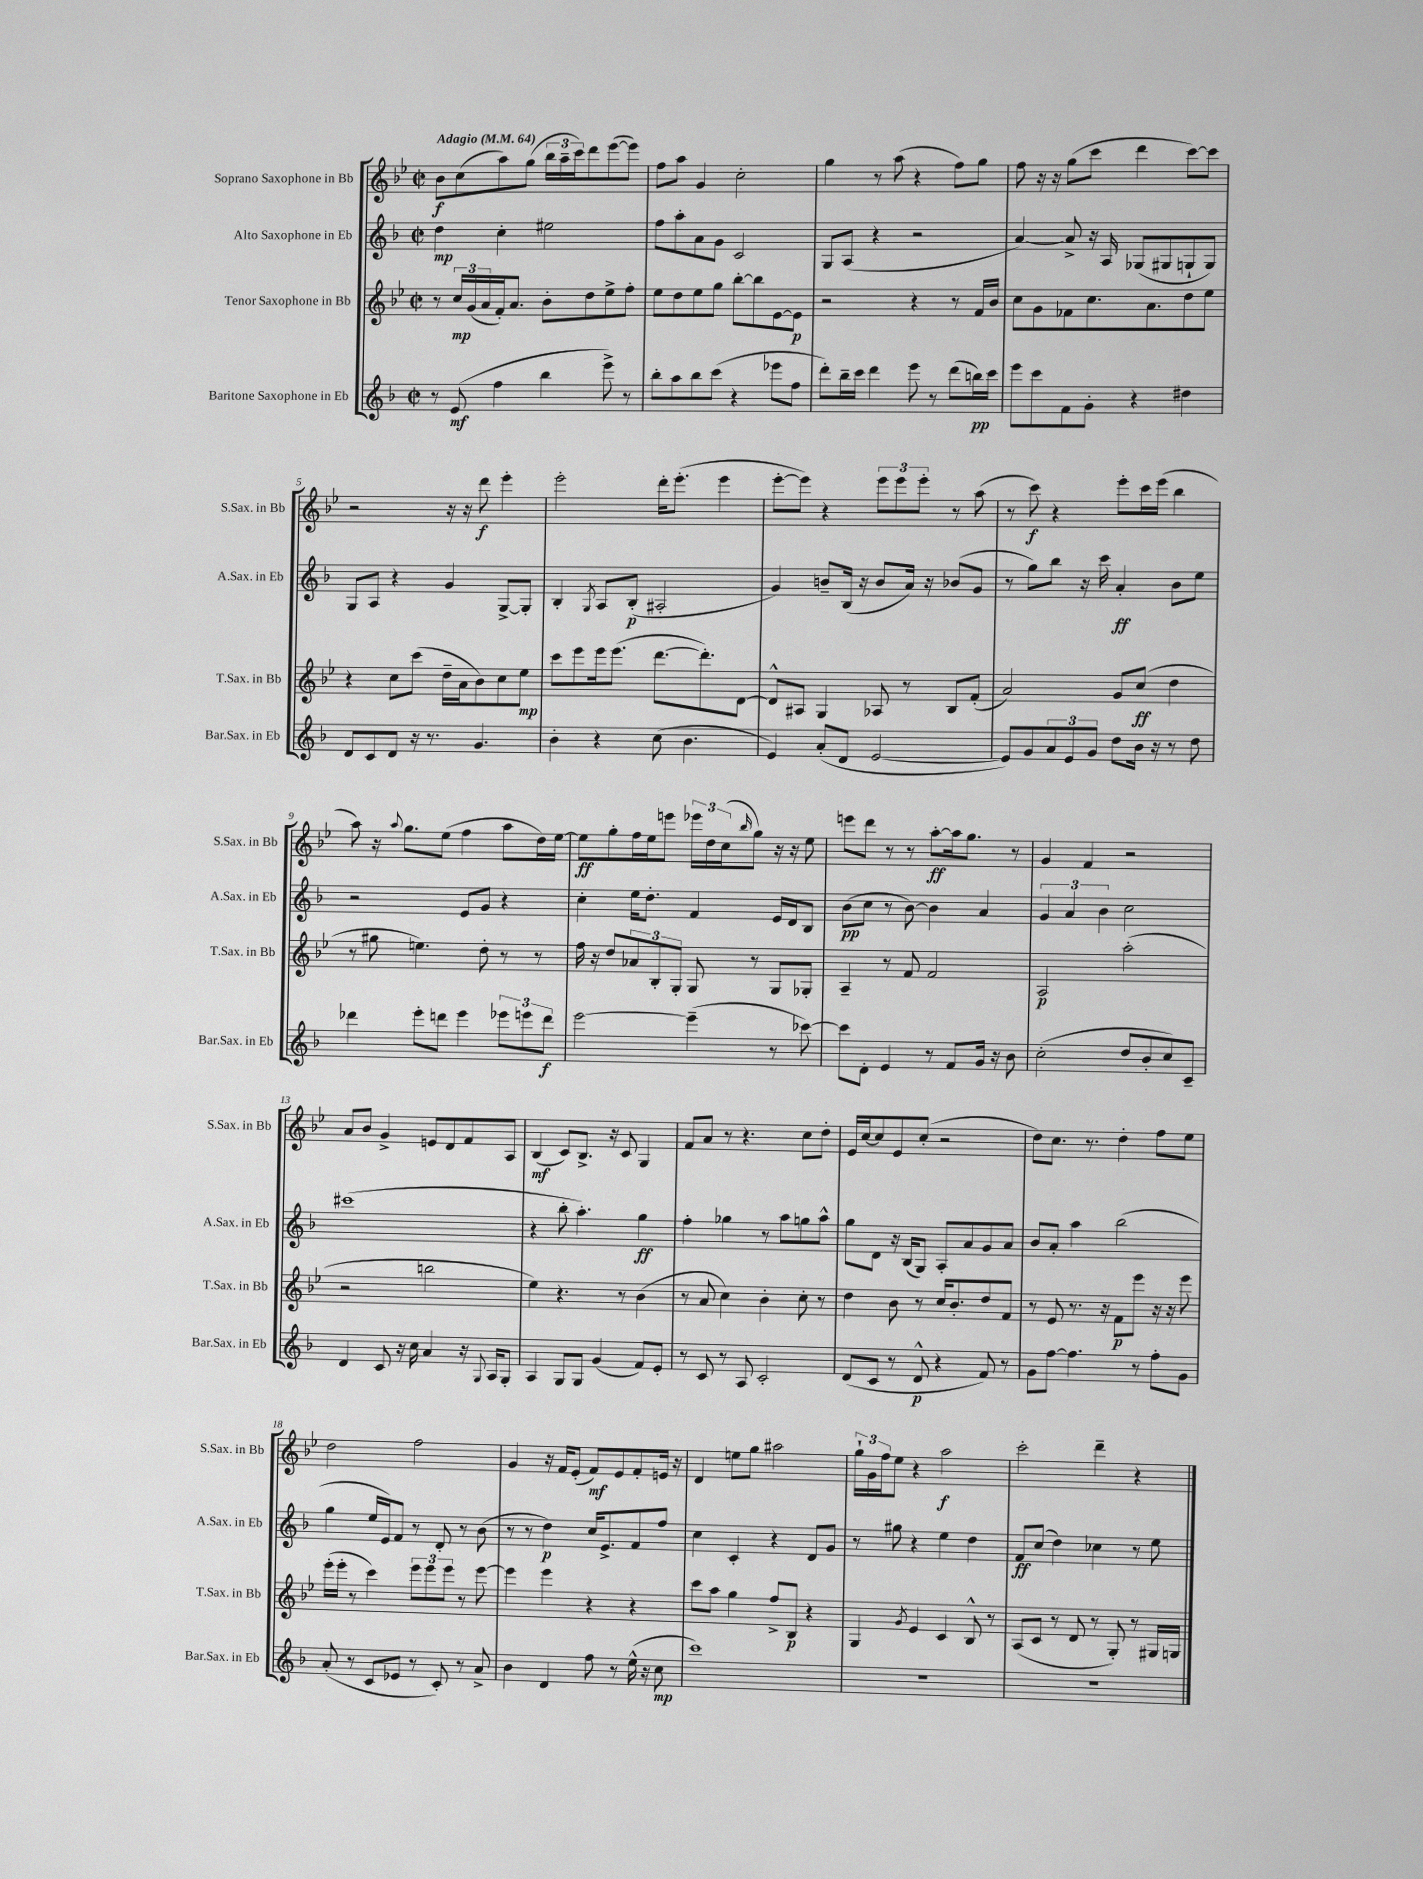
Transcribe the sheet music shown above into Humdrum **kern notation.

**kern	**kern	**kern	**kern
*staff4	*staff3	*staff2	*staff1
*clefG2	*clefG2	*clefG2	*clefG2
*k[b-]	*k[b-e-]	*k[b-]	*k[b-e-]
*M2/2	*M2/2	*M2/2	*M2/2
*met(c|)	*met(c|)	*met(c|)	*met(c|)
*MM64	*MM64	*MM64	*MM64
8r	8r	4dd\	8b-\L
(8e/	24cc/LL	.	(8cc\
.	(24g/	.	.
.	24a/	.	.
4ff\	16f'/J)	4cc'\	8aa\)
.	8.a/J	.	.
.	.	.	(8gg\J
4bb-\	8b-'\L	2ee#\	24bb-\LL
.	.	.	24aa~\
.	.	.	24ccc\J)
.	8dd\	.	8ddd\
8eee^\)	8ee-^\	.	([8eee-\
8r	8ff'\J	.	8eee-\]J)
=	=	=	=
8bb-'\L	8ee-\L	8ff\L	8ff\L
8aa\	8dd\	8aa'\	8aa\J
8bb-\	8ee-\	8a\	4g/
(8ccc\J	8gg\J	8g\J	.
4r	[8bb-'\L	2c/	2cc'\
.	8bb-\]	.	.
8eee-\L	[8e-\	.	.
8ff\J	8e-\]J	.	.
=	=	=	=
8ddd'\L)	2r	8G/L	4gg\
16bb-~\L	.	(8A/J	.
16ccc\JJ	.	.	.
4ddd\	.	4r	8r
.	.	.	(8aa\
8eee\	4r	2r	4r
8r	.	.	.
(8ddd\L	8r	.	8ff\L)
16bb\L)	16f/LL	.	8gg\J
16ccc\JJ	16b-/JJ	.	.
=	=	=	=
8eee\L	8cc\L	[4a/)	8ff\
8ccc\	8g\	.	16r
.	.	.	16r
8f\	8f-\	8a^/]	(8gg\L
8g'\J	8.cc\	16r	8ccc\J
.	.	16A/	.
4r	.	(8G-/L	4ddd\
.	8.a\	.	.
.	.	8G#/	.
4dd#\	8dd\	8G`/	[8ccc\L)
.	8ee-\J	8G/J)	8ccc\]J
=	=	=	=
8d/L	4r	8G/L	2r
8c/	.	8A/J	.
8d/J	8cc\L	4r	.
16r	(8ccc\J	.	.
8.r	.	.	.
.	16dd~\LL	4g/	16r
.	16a\J	.	16r
4.g/	8b-\)	.	8ddd\
.	8cc\	[8G^/L	4eee-'\
.	8ee-\J	8G'/]J	.
=	=	=	=
4b-'\	8ccc\L	4B-'/	2eee-'\
.	8eee-\	.	.
.	.	8qG/	.
4r	16eee-\k	8A/L	.
.	(8.eee-\J	.	.
.	.	(8B-'/J	.
(8cc\	[8.ddd\L	2A#'/	16ddd'\LK
.	.	.	(8.eee-'\J
4.b-\	.	.	.
.	8.ddd'\])	.	.
.	.	.	4eee-\
.	[8d\J	.	.
=	=	=	=
4e/)	8d^^/]L	4g/)	[8eee-'\L
.	8A#/J	.	8eee-\]J)
(8a'/L	4G/	8b~/L	4r
8d/J	.	(16B-/Jk	.
.	.	16r	.
[2e/	8A-/	8b/L	12eee-\L
.	.	.	12eee-\
.	8r	16a/Jk)	.
.	.	.	12eee-'\J
.	.	16r	.
.	8B-/L	(8b-/L	8r
.	(8f'/J	8g/J	(8aa\
=	=	=	=
8e/]L)	2a/)	8r	8r
8g/	.	8gg\L)	8ccc\)
12a/	.	8bb-\J	4r
12e/	.	.	.
.	.	16r	.
12g/J	.	.	.
.	.	16ccc\	.
8dd\L	8g/L	4a'/	8eee-'\L
16b-\Jk	(8cc/J	.	16ccc\L
16r	.	.	(16eee-\JJ
8r	4dd\	8b-\L	4bb-\
8dd\	.	8ee\J	.
=	=	=	=
4ddd-\	8r	2r	8aa\)
.	8gg#\	.	16r
.	.	.	8qqaa/
.	.	.	8.gg\L
8eee'\L	4.ee\)	.	.
8ddd\J	.	.	(8ee-\J
4eee\	.	8e/L	4ff\
.	8dd'\	8g/J	.
12eee-\L	8r	4r	8aa\L
12eee\	.	.	.
.	8r	.	16dd\L)
12ddd\J	.	.	.
.	.	.	[16ee-\JJ
=	=	=	=
[2eee\	16ff\	4cc'\	8ee-\]L
.	16r	.	.
.	8dd/L	.	8gg'\
.	12a-/	16ee\LK	16ff\L
.	.	8.dd'\J	16ee-\J
.	12B-'/	.	.
.	.	.	8eee\J
.	12G'/J	.	.
(4eee~\]	8G/	4f/	24eee-\LL
.	.	.	24dd\
.	.	.	(24cc\J
.	.	.	16qqbb-/
.	8r	.	8gg\J)
8r	8G/L	16e/LL	16r
.	.	16d/J	16r
[8ccc-\)	8G-'/J	8B-/J	8ee-\
=	=	=	=
8ccc-\]L	4A~/	(8b-\L	8eee\L
8d'\J	.	8cc\J	8ddd\J
4e/	8r	8r	8r
.	8f/	[8b-\)	8r
8r	2f/	4b-\]	[8aa'\L
8f/L	.	.	16aa\]k
.	.	.	8.gg\J
16g/Jk	.	4a/	.
16r	.	.	.
8b-\	.	.	8r
=	=	=	=
(2cc'\	2A/	6g/	4g/
.	.	6a/	.
.	.	.	4f/
.	.	6b-\	.
8dd/L	(2aa'\	2cc\	2r
8b-'/	.	.	.
8cc/)	.	.	.
8c~/J	.	.	.
=	=	=	=
4d/	2r	(1ccc#	8a/L
.	.	.	8b-/J
8c/	.	.	4g^/
16r	.	.	.
16cc\	.	.	.
4a/	2bb\	.	8e/L
.	.	.	8d/
16r	.	.	8f/
8qqG/	.	.	.
16A/LK	.	.	.
8G'/J	.	.	8A/J
=	=	=	=
4A/	4ee-\)	4r	(4B-/
8G/L	4.r	8bb-'\	8c/L)
8G/J	.	4.aa'\)	8.B-^/J
(4g/	.	.	.
.	.	.	16r
.	8r	.	8c/
8f/L)	(4b-\	4gg\	4G/
8e'/J	.	.	.
=	=	=	=
8r	8r	4ff'\	8f/L
8c/	8a/	.	8a/J
8r	4cc\)	4gg-\	8r
8A/	.	.	4.r
2c'/	4b-'\	8r	.
.	.	8aa\L	.
.	8cc'\	8gg\	8cc\L
.	8r	8aa^^\J	8dd'\J
=	=	=	=
(8d/L	4dd\	8gg\L	16e-/LL
.	.	.	[16cc/J
8c/J	.	8d\J	8cc/]
8r	8b-\	16r	8e-/
.	.	(16B-/LK	.
8d^^/	8r	8G/J)	(8cc'/J
4r	16cc/LK	8A'/L	2r
.	8.b-'/	.	.
.	.	8a/	.
8f/)	8dd/	8g/	.
8r	8f/J	8a/J	.
=	=	=	=
8g\L	8r	8b-/L	8dd\L)
[8ff\J	8e-/	8a'/J	8.cc\J
4.ff\]	8.r	4aa\	.
.	.	.	8.r
.	16r	.	.
.	8f\L	(2bb-\	4dd'\
8r	8eee-\J	.	.
8ff'\L	16r	.	8ff\L
.	16r	.	.
8g\J	8eee-\	.	8ee-\J
=	=	=	=
(8a'/	(16eee-'\LL	4gg\	2dd\
.	16eee-'\JJ	.	.
8r	8r	.	.
8c/L	4ccc\)	16ee/LL	.
.	.	16e/J)	.
8e-/J	.	8f/J	.
8r	12eee-\L	8r	2ff\
.	12eee-\	.	.
8c'/)	.	8d'/	.
.	12eee-\J	.	.
8r	8r	8r	.
8a^/	[8eee-\	(8b-\	.
=	=	=	=
4b-\	4eee-\]	8r	4g/
.	.	8r	.
4d/	4eee-\	4dd\)	16r
.	.	.	16f/LK
.	.	.	(8e-'/J
8ff\	4r	16cc/LK	8f/L)
.	.	8.e^/	.
8r	.	.	8e-/
(16ee^^\	4r	8f/	8f'/
16r	.	.	.
8cc\	.	8ff/J	16e/Jk
.	.	.	16r
=	=	=	=
1ccc)	8ccc\L	4cc\	4d/
.	8aa\J	.	.
.	4gg\	4c'/	8ee\L
.	.	.	8gg\J
.	8ff^/L	4r	2aa#\
.	8B-/J	.	.
.	4r	8d/L	.
.	.	8g/J	.
=	=	=	=
1r	4G/	8r	24gg`\LL
.	.	.	24g\
.	.	.	24ff\J
.	.	8gg#\	8ee-\J
.	8qg/	.	.
.	4e-/	4r	4r
.	4c/	4ee\	2aa\
.	8B-^^/	4dd\	.
.	8r	.	.
=	=	=	=
1r	(8A/L	8f/L	2ccc'\
.	8c/J	(8cc/J	.
.	8r	4dd\)	.
.	8d/	.	.
.	8r	4cc-\	4ddd~\
.	8G'/)	.	.
.	8r	8r	4r
.	16G#/LL	8ee\	.
.	16G/JJ	.	.
==	==	==	==
*-	*-	*-	*-
